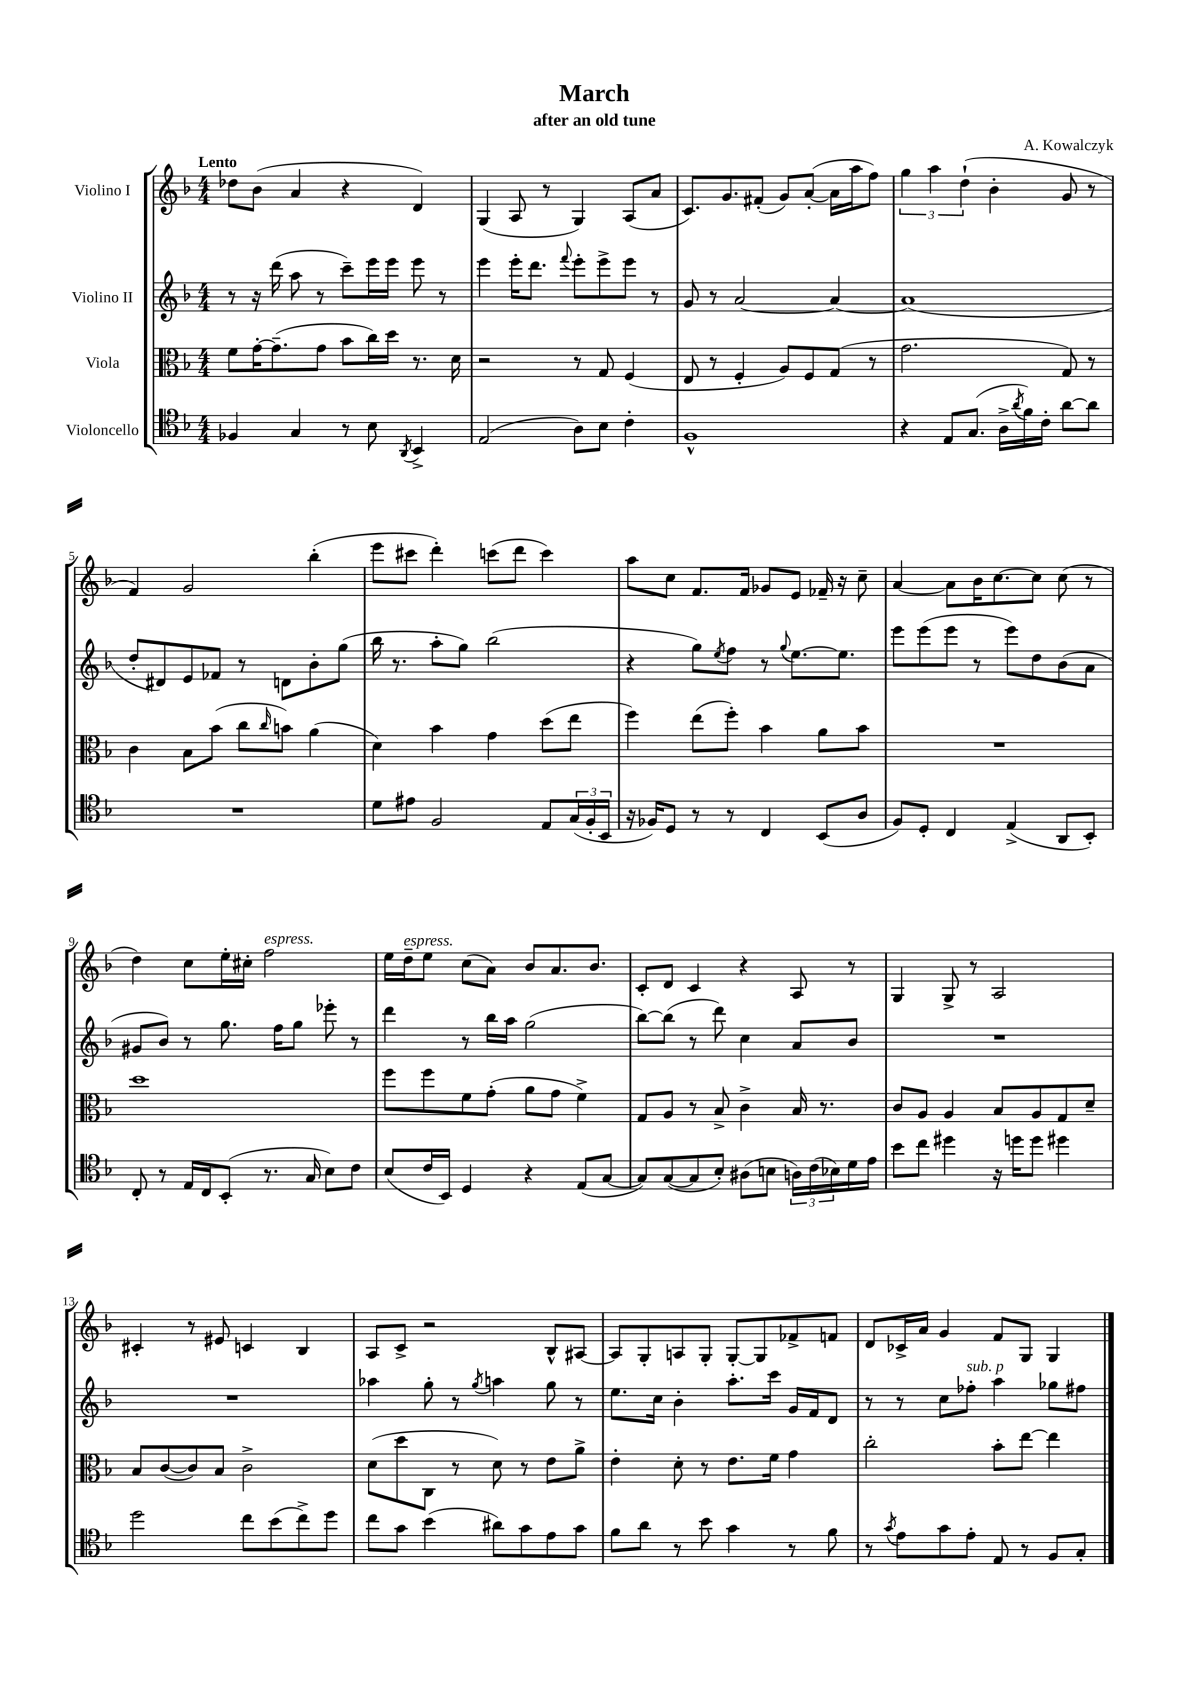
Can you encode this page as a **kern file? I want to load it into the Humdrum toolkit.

**kern	**kern	**kern	**kern
*part4	*part3	*part2	*part1
*staff4	*staff3	*staff2	*staff1
*I"Violoncello	*I"Viola	*I"Violino II	*I"Violino I
*clefC4	*clefC3	*clefG2	*clefG2
*k[b-]	*k[b-]	*k[b-]	*k[b-]
*M4/4	*M4/4	*M4/4	*M4/4
=1	=1	=1	=1
!	!	!	!LO:TX:a:B:t=Lento
4F-X/	8f\L	8r	8dd-X\L
.	[16g'\K	16r	(8b-\J
.	(8.g~\]	(16ddd\	.
4G/	.	8aa\	4a/
.	8g\J	8r	.
8r	8b-\L	8ccc~\L)	4r
8B-\	16cc\L)	16eee\L	.
.	16dd\JJ	16eee\JJ	.
8qAA/	.	.	.
4BB-^/	8.r	8eee\	4d/)
.	.	8r	.
.	16d\	.	.
=2	=2	=2	=2
(2E/	2r	4eee\	(4G/
.	.	16eee'\KL	8A/
.	.	8.ddd\J	.
.	.	.	8r
.	.	8qqfff/	.
8A\L)	8r	8eee'\L	4G/)
8B-\J	8G/	8eee^\	.
4c'\	(4F/	8eee\J	(8A/L
.	.	8r	8a/J
=3	=3	=3	=3
1F^^	8E/	8g/	8.c/L)
.	8r	8r	.
.	.	.	8.g/
.	4F'/	[2a/	.
.	.	.	(8f#X'/J
.	8A/L)	.	8g/L)
.	8F/	.	([8a'/J
.	(8G/J	4a/_	16a\LL]
.	.	.	16aa\J
.	8r	.	8ff\J)
=4	=4	=4	=4
4r	2.g\	(1a]	6gg\
.	.	.	6aa\
8E/L	.	.	.
.	.	.	(6dd`\
(8.G/J	.	.	.
.	.	.	4b-'\
16A^\LL	.	.	.
8qa/	.	.	.
16f\)	.	.	.
16c'\JJ	.	.	.
[8a\L	8G/)	.	8g/
8a\J]	8r	.	8r
!!LO:LB:g=z
=5	=5	=5	=5
1r	4c\	8dd'/L	4f/)
.	.	8d#X/)	.
.	8B-\L	8e/	2g/
.	(8b-\J	8f-X/J	.
.	8cc\L	8r	.
.	16qqcc/	.	.
.	8bn\J)	8dn\L	.
.	(4a\	8b-'\	(4bb-'\
.	.	(8gg\J	.
=6	=6	=6	=6
8d\L	4d\)	16bb-\	8eee\L
.	.	8.r	.
8e#X\J	.	.	8ccc#X\J
2F/	4b-\	8aa'\L	4ddd'\)
.	.	8gg\J)	.
.	4g\	(2bb-\	(8cccn\L
.	.	.	8ddd\J
8E/L	(8dd\L	.	4ccc\)
(24G/L	8ee\J	.	.
24F'/	.	.	.
24BB-/JJ	.	.	.
=7	=7	=7	=7
16r	4ff\)	4r	8aa\L
16F-X/KL)	.	.	.
8D/J	.	.	8cc\J
8r	(8ee\L	8gg\L)	8.f/L
.	.	8qee/	.
8r	8ff'\J)	8ff\J	.
.	.	.	16f/Jk
4C/	4b-\	8r	8g-X/L
.	.	8qqgg/	.
.	.	[8.ee\L	8e/J
(8BB-/L	8a\L	.	16f-X~/
.	.	8.ee\J]	16r
8A/J	8b-\J	.	8cc~\
=8	=8	=8	=8
8F/L)	1r	8eee\L	[4a/
8D'/J	.	(8eee\	.
4C/	.	8eee\J	8a\L]
.	.	8r	16b-\K
.	.	.	[8.cc\
(4E^/	.	8eee\L)	.
.	.	8dd\	8cc\J]
8AA/L	.	(8b-\	(8cc\
8BB-'/J)	.	8a\J	8r
!!LO:LB:g=z
=9	=9	=9	=9
8C'/	1dd	8g#X/L	4dd\)
8r	.	8b-/J)	.
16E/LL	.	8r	8cc\L
16C/J	.	.	.
(8BB-'/J	.	8.gg\	16ee'\L
.	.	.	16cc#X'\JJ
!	!	!	!LO:TX:a:i:t=espress.
8.r	.	.	2ff\
.	.	16ff\KL	.
.	.	8gg\J	.
16G/	.	.	.
8B-\L)	.	8eee-X'\	.
8c\J	.	8r	.
=10	=10	=10	=10
(8B-/L	8ff\L	4ddd\	16ee\LL
!	!	!	!LO:TX:a:i:t=espress.
.	.	.	16dd~\J
16c/L	8ff\	.	8ee\J
16BB-/JJ)	.	.	.
4D/	8f\	8r	(8cc\L
.	(8g'\J	16bb-\LL	8a\J)
.	.	16aa\JJ	.
4r	8a\L	(2gg\	8b-/L
.	8g\J	.	8.a/
(8E/L	4f^\)	.	.
.	.	.	8.b-/J
[8G/J	.	.	.
=11	=11	=11	=11
8G/L])	8G/L	[8bb-\L)	8c'/L
([8G/	8A/J	(8bb-\J]	8d/J
8G/]	8r	8r	4c/
8B-'/J)	8B-^/	8ddd\)	.
(8A#X\L	4c^\	4cc\	4r
8Bn\J	.	.	.
24An\LL)	16B-/	8a/L	8A/
(24c\	.	.	.
.	8.r	.	.
24B-X\)	.	.	.
16d\	.	8b-/J	8r
16e\JJ	.	.	.
=12	=12	=12	=12
8b-\L	8c/L	1r	4G/
8cc\J	8A/J	.	.
4dd#X\	4A/	.	8G^/
.	.	.	8r
16r	8B-/L	.	2A/
16ddn\KL	.	.	.
8dd\J	8A/	.	.
4dd#X\	8G/	.	.
.	8d~/J	.	.
!!LO:LB:g=z
=13	=13	=13	=13
2dd\	8B-/L	1r	4c#X'/
.	([8c/	.	.
.	8c/])	.	8r
.	8B-/J	.	8e#X/
8cc\L	2c^\	.	4cn/
(8b-\	.	.	.
8cc^\)	.	.	4B-/
8dd\J	.	.	.
=14	=14	=14	=14
8cc\L	(8d\L	4aa-X\	8A/L
8g\J	8dd\	.	8c^/J
(4b-\	8C\J	8gg'\	2r
.	8r	8r	.
.	.	8qgg/	.
8a#X\L)	8d\)	4aan\	.
8g\	8r	.	.
8e\	8e\L	8gg\	8B-^^/L
8g\J	8a^\J	8r	[8A#X/J
=15	=15	=15	=15
8f\L	4e'\	8.ee\L	8A#/L]
8a\J	.	.	8G'/
.	.	16cc\Jk	.
8r	8d'\	4b-'\	8An/
8b-\	8r	.	8G'/J
4g\	8.e\L	8.aa'\L	[8G'/L
.	.	.	8G/]
.	16f\Jk	16ccc\Jk	.
8r	4g\	16g/LL	8f-X^/
.	.	16f/J	.
8f\	.	8d/J	8fn/J
=16	=16	=16	=16
8r	2cc'\	8r	8d/L
8qg/	.	.	.
8e\L	.	8r	16c-X^/L
.	.	.	16a/JJ
8g\	.	8cc\L	4g/
!	!	!LO:TX:a:i:t=sub. p	!
8e'\J	.	8ff-X'\J	.
8E/	8b-'\L	4aa\	8f/L
8r	[8ee\J	.	8G/J
8F/L	4ee\]	8gg-X\L	4G/
8G'/J	.	8ff#X\J	.
==	==	==	==
*-	*-	*-	*-
